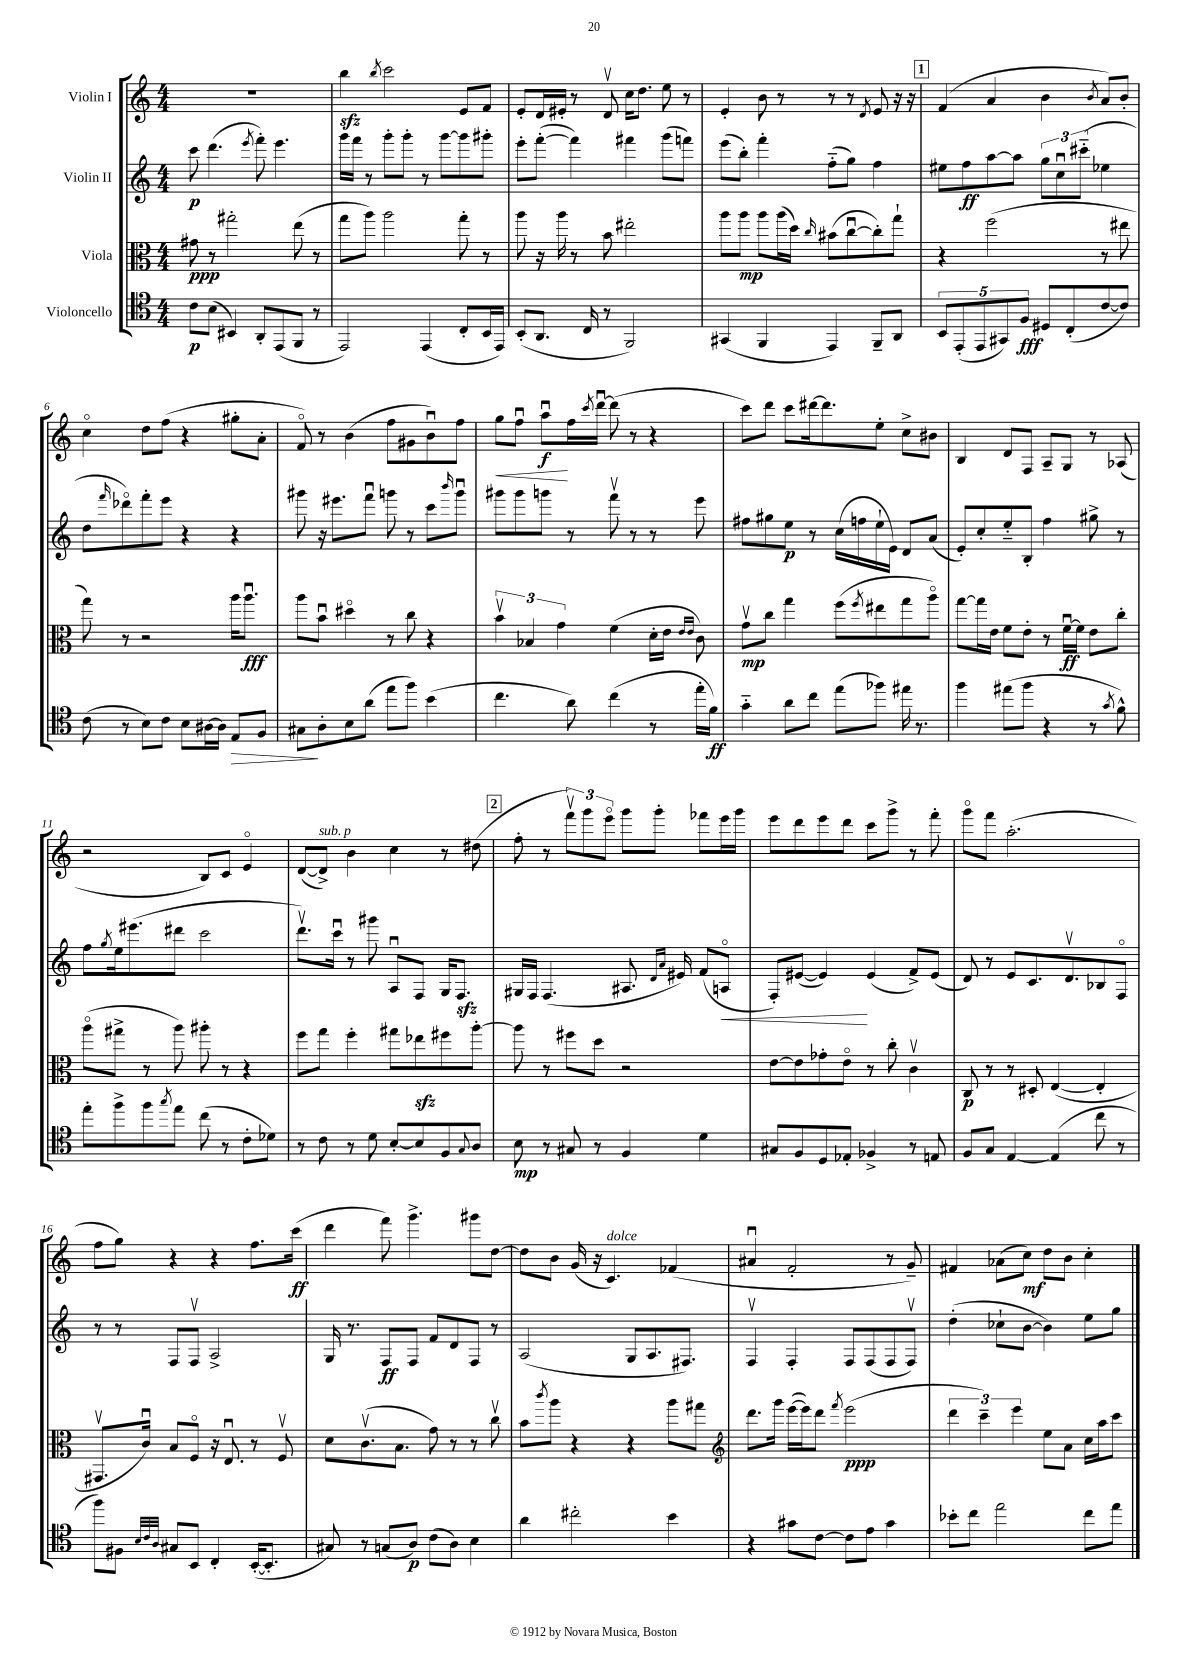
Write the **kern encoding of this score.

**kern	**dynam	**kern	**dynam	**kern	**dynam	**kern	**dynam
*part4	*part4	*part3	*part3	*part2	*part2	*part1	*part1
*staff4	*staff4	*staff3	*staff3	*staff2	*staff2	*staff1	*staff1
*I"Violoncello	*	*I"Viola	*	*I"Violin II	*	*I"Violin I	*
*clefC4	*	*clefC3	*	*clefG2	*	*clefG2	*
*k[]	*	*k[]	*	*k[]	*	*k[]	*
*M4/4	*	*M4/4	*	*M4/4	*	*M4/4	*
=1	=1	=1	=1	=1	=1	=1	=1
8c\L	p	8g#X\	ppp	8ccc\	p	1r	.
(8B\J	.	8r	.	(4.ddd\	.	.	.
4BB#X/)	.	2gg#X'\	.	.	.	.	.
.	.	.	.	8qeee/	.	.	.
8AA'/L	.	.	.	8fff'\)	.	.	.
(8EE/	.	.	.	4.eee\	.	.	.
8FF/J	.	(8ee\	.	.	.	.	.
8r	.	8r	.	.	.	.	.
=2	=2	=2	=2	=2	=2	=2	=2
2EE/)	.	8gg\L	.	16ggg\LL	.	4bbzz\	.
.	.	.	.	16fff\JJ	.	.	.
.	.	8aa\J)	.	8r	.	.	.
.	.	.	.	.	.	8qbb/	.
.	.	2aa\	.	8ggg'\L	.	2ccc\	.
.	.	.	.	8ggg'\J	.	.	.
(4EE/	.	.	.	8r	.	.	.
.	.	.	.	[8ggg\L	.	.	.
8C'/L	.	8gg'\	.	8ggg\]	.	8e/L	.
16BB/L	.	8r	.	8ggg#X'\J	.	8f/J	.
16EE/JJ)	.	.	.	.	.	.	.
=3	=3	=3	=3	=3	=3	=3	=3
(8BB'/L	.	8aa\	.	8eee'\L	.	8e'/L	.
8.AA/J	.	16r	.	([8fff'\J	.	16d/L	.
.	.	16aa\	.	.	.	16e#X'/JJ	.
.	.	8r	.	4fff\])	.	8r	.
16C/	.	.	.	.	.	.	.
8r	.	8b\	.	.	.	8dv/	.
2FF/)	.	2ee#X'\	.	4fff#X\	.	16cc\KL	.
.	.	.	.	.	.	8.dd\J	.
.	.	.	.	(8ggg\L	.	8ee\	.
.	.	.	.	8fffn\J)	.	8r	.
=4	=4	=4	=4	=4	=4	=4	=4
(4GG#X/	.	8aa\L	.	(8eee\L	.	4e'/	.
.	.	8aa\J	mp	8bb'\J)	.	.	.
4FF/	.	8aa\L	.	4fff'\	.	8b\	.
.	.	(16aa\L	.	.	.	8r	.
.	.	16dd\JJ)	.	.	.	.	.
.	.	16qqcc/	.	.	.	.	.
4EE/)	.	(8b#X\L	.	(8ff\L	.	8r	.
.	.	[8ccu\	.	8gg\J)	.	8r	.
.	.	.	.	.	.	8qd/	.
8FF~/L	.	8cc'\])	.	4ff\	.	8e/	.
8AA/J	.	8gg`\J	.	.	.	16r	.
.	.	.	.	.	.	16r	.
!!LO:REH:place=s1:t=1
=5	=5	=5	=5	=5	=5	=5	=5
10BB/L	.	4r	.	8ee#X\L	.	(4f/	.
(10EE'/	.	.	.	.	.	.	.
.	.	.	.	8ff\	ff	.	.
10EE/	.	.	.	.	.	.	.
.	.	(2ff\	.	[8aa\	.	4a/	.
10GG#X/)	.	.	.	.	.	.	.
.	.	.	.	8aa\J]	.	.	.
10F/J	fff	.	.	.	.	.	.
8D#X/L	.	.	.	12gg\L	.	4b\	.
.	.	.	.	12ccu\	.	.	.
(8C'/	.	.	.	.	.	.	.
.	.	.	.	(12ccc#X\J	.	.	.
.	.	.	.	.	.	8qb/	.
[8c/	.	8r	.	4ee-X\	.	8a/L)	.
8c/J])	.	8ee#X\	.	.	.	8b'/J	.
!!LO:LB:g=z
=6	=6	=6	=6	=6	=6	=6	=6
(8c\	.	8gg\)	.	8dd\L	.	4cc\	.
.	.	.	.	16qqfff/	.	.	.
8r	.	8r	.	8ddd-X\)	.	.	.
8B\L)	.	2r	.	8fff'\	.	8dd\L	.
8c\J	.	.	.	8eee\J	.	(8ff\J	.
8B\L	.	.	.	4r	.	4r	.
[16A#X\L	.	.	.	.	.	.	.
16A#\JJ]	.	.	.	.	.	.	.
!	!LO:HP:b	!	!	!	!	!	!
8E/L	>	16aa\KL	.	4r	.	8gg#X'\L	.
.	.	8.aau\J	fff	.	.	.	.
8F/J	.	.	.	.	.	8a'\J	.
=7	=7	=7	=7	=7	=7	=7	=7
8G#X\L	.	8aa\L	.	8ggg#X\	.	8f/)	.
8A'\	]	8bu\J	.	16r	.	8r	.
.	.	.	.	8.eee#X\L	.	.	.
8B\	.	4dd#X\	.	.	.	(4b\	.
(8a\J	.	.	.	8fffu\J	.	.	.
8ee\L	.	8r	.	8gggn\	.	8ff\L	.
8ff\J)	.	8cc\	.	8r	.	8g#X\	.
(4b\	.	4r	.	8ccc\L	.	8bu\)	.
.	.	.	.	16qqbbb/	.	.	.
.	.	.	.	8gggu\J	.	8ff\J	.
=8	=8	=8	=8	=8	=8	=8	=8
!	!	!	!	!	!	!	!LO:HP:b
4.cc\	.	6bv\	.	8ggg#X\L	.	8gg\L	<
.	.	.	.	8ggg#\	.	8ffu\J	.
.	.	6B-X/	.	.	.	.	.
.	.	.	.	8gggn\J	.	8aau\L	f
.	.	6g\	.	.	.	.	.
8a\)	.	.	.	8r	.	16ff\L	[
.	.	.	.	.	.	8qccc/	.
.	.	.	.	.	.	[16dddu\JJ	.
(4cc\	.	(4f\	.	8fffv\	.	(8ddd\]	.
.	.	.	.	8r	.	8r	.
8r	.	16d'\LL	.	8r	.	4r	.
.	.	16e\JJ	.	.	.	.	.
.	.	16qqe/LL	.	.	.	.	.
.	.	16qqe/JJ	.	.	.	.	.
16ee'\LL	.	8c\)	.	8eee\	.	.	.
16f\JJ)	ff	.	.	.	.	.	.
=9	=9	=9	=9	=9	=9	=9	=9
4g\	.	8gv\L	mp	8ff#X\L	.	8ccc\L)	.
.	.	8cc\J	.	8gg#X\	.	8ddd\J	.
8a\L	.	4gg\	.	8ee\J	p	8ccc\L	.
8cc\J	.	.	.	8r	.	[16ddd#X\k	.
.	.	.	.	.	.	8.ddd#\]	.
(8ee\L	.	(8ff\L	.	(16cc\LL	.	.	.
.	.	.	.	16ffn\	.	.	.
.	.	8qff/	.	.	.	.	.
8ff-X\J)	.	8ee#X\	.	16ee`\	.	8ee'\J	.
.	.	.	.	16e\JJ)	.	.	.
16ee#X\	.	8gg\	.	8d/L	.	8cc^\L	.
8.r	.	.	.	.	.	.	.
.	.	8aa\J)	.	(8a/J	.	8b#X\J	.
=10	=10	=10	=10	=10	=10	=10	=10
4ff\	.	[8gg\L	.	8e'/L)	.	4B/	.
.	.	16gg\L]	.	8cc'/	.	.	.
.	.	16e\JJ	.	.	.	.	.
(8ee#X\L	.	8f\L	.	8ee/	.	8d/L	.
8ff\J	.	8e'\J	.	8B'/J	.	8F/J	.
4r	.	8r	.	4ff\	.	8A~/L	.
.	.	[16fu\LL	ff	.	.	8G/J	.
.	.	16f\JJ]	.	.	.	.	.
8r	.	8e\L	.	8gg#X^\	.	8r	.
8qg/	.	.	.	.	.	.	.
8f^^\)	.	8cc'\J	.	8r	.	(8A-X/	.
!!LO:LB:g=z
=11	=11	=11	=11	=11	=11	=11	=11
8ee'\L	.	(8aa\L	.	8ff\L	.	2r	.
.	.	.	.	8qgg/	.	.	.
8ff^\	.	8gg#X^\J	.	16ee\k	.	.	.
.	.	.	.	(8.eee#X\	.	.	.
8ff\	.	8r	.	.	.	.	.
8qgg/	.	.	.	.	.	.	.
8ee\J	.	8aa\)	.	8ddd#X\J	.	.	.
(8cc\	.	8aa#X'\	.	2ccc\	.	8B/L)	.
8r	.	8r	.	.	.	8c/J	.
8c'\L	.	4r	.	.	.	4e/	.
8d-X\J)	.	.	.	.	.	.	.
=12	=12	=12	=12	=12	=12	=12	=12
8r	.	8ff\L	.	8.dddv\L)	.	([8d/L	.
!	!	!	!	!	!	!LO:TX:a:i:t=sub. p	!
8c\	.	8gg\J	.	.	.	8d^/J])	.
.	.	.	.	16cccu\Jk	.	.	.
8r	.	4ff'\	.	8r	.	4b\	.
8d\	.	.	.	8ggg#X\	.	.	.
[8B'/L	.	8gg#X\L	.	8Au/L	.	4cc\	.
8B/]	.	8ee-Xzz\	.	8F/J	.	.	.
8F/	.	8ff#X\	.	16G/KL	.	8r	.
.	.	.	.	8.Fzz/J	.	.	.
8qqG/	.	.	.	.	.	.	.
8A/J	.	[8aa'\J	.	.	.	(8dd#X\	.
!!LO:REH:place=s1:t=2
=13	=13	=13	=13	=13	=13	=13	=13
8B\	mp	8aa\]	.	16G#X/LL	.	8ff'\	.
.	.	.	.	16F/JJ	.	.	.
8r	.	8r	.	(4.F/	.	8r	.
8G#X/	.	8ff#X\L	.	.	.	12fffv\L)	.
.	.	.	.	.	.	12ggg\	.
8r	.	8dd\J	.	.	.	.	.
.	.	.	.	.	.	12eee\J	.
4F/	.	2r	.	8.A#X/	.	8ggg\L	.
.	.	.	.	.	.	8ggg'\J	.
.	.	.	.	16qqd/LL	.	.	.
.	.	.	.	16qqa/JJ	.	.	.
.	.	.	.	16e#X/)	.	.	.
4d\	.	.	.	(8f/L	.	8fff-X\L	.
!	!	!	!	!	!LO:HP:b	!	!
.	.	.	.	8An/J	<	16eee\L	.
.	.	.	.	.	.	16ggg\JJ	.
=14	=14	=14	=14	=14	=14	=14	=14
8G#X/L	.	[8e\L	.	8F'/L)	.	8eee\L	.
8F/	.	8e\]	.	([8e#X/J	.	8ddd\	.
8D/	.	8g-X'\	.	4e#/])	.	8eee\	.
8E-X'/J	.	8e\J	.	.	.	8ddd\J	.
4F-X^/	.	8r	.	(4e#/	[	8ccc\L	.
.	.	8cc'\	.	.	.	8ggg^\J	.
8r	.	4cv\	.	8f^/L)	.	8r	.
8En/	.	.	.	(8e#/J	.	8fff'\	.
=15	=15	=15	=15	=15	=15	=15	=15
8F/L	.	8C/	p	8d/)	.	8ggg\L	.
8G/J	.	8r	.	8r	.	8fff\J	.
[4E/	.	8r	.	8e/L	.	(2.aa'\	.
.	.	8D#X'/	.	8.c/	.	.	.
(4E/]	.	([4E/	.	.	.	.	.
.	.	.	.	8.dv/	.	.	.
8cc\	.	4E'/]	.	8B-X/	.	.	.
8r	.	.	.	8F/J	.	.	.
!!LO:LB:g=z
=16	=16	=16	=16	=16	=16	=16	=16
8ff\L)	.	8.GG#Xv/L	.	8r	.	8ff\L	.
8F#X\J	.	.	.	8r	.	8gg\J)	.
.	.	16cu/Jk)	.	.	.	.	.
32qqB/LLL	.	.	.	.	.	.	.
32qqc/	.	.	.	.	.	.	.
32qqA/JJJ	.	.	.	.	.	.	.
8G#X/L	.	8B/L	.	8F/L	.	4r	.
8BB/J	.	8F/J	.	8Fv/J	.	.	.
4C'/	.	16r	.	2A^/	.	4r	.
.	.	8.Eu/	.	.	.	.	.
([16BB'/KL	.	8r	.	.	.	8.ff\L	.
8.BB'/J]	.	.	.	.	.	.	.
.	.	8Fv/	.	.	.	.	.
.	.	.	.	.	.	(16ccc\Jk	ff
=17	=17	=17	=17	=17	=17	=17	=17
8G#X/)	.	8d\L	.	16G/	.	4ddd\	.
.	.	.	.	8.r	.	.	.
8r	.	(8.cv\	.	.	.	.	.
(8Gn/L	.	.	.	8F/L	ff	8fff\)	.
.	.	8.B\J	.	.	.	.	.
8A/J)	p	.	.	8F/J	.	4.ggg^\	.
(8c\L	.	8g\)	.	8f/L	.	.	.
8A\J)	.	8r	.	8d/	.	.	.
4B\	.	8r	.	8F/J	.	8ggg#X\L	.
.	.	8ccv\	.	8r	.	[8dd\J	.
=18	=18	=18	=18	=18	=18	=18	=18
4a\	.	8b\L	.	(2A/	.	8dd\L]	.
.	.	8qccc/	.	.	.	.	.
.	.	8aa\J	.	.	.	8b\J	.
2cc#X'\	.	4r	.	.	.	(16g/	.
.	.	.	.	.	.	16r	.
!	!	!	!	!	!	!LO:TX:a:i:t=dolce	!
.	.	.	.	.	.	4.c/)	.
.	.	4r	.	8G/L	.	.	.
.	.	.	.	8.A/	.	.	.
4b\	.	8aa\L	.	.	.	(4f-X/	.
.	.	.	.	8.F#X/J)	.	.	.
.	.	8gg#X\J	.	.	.	.	.
=19	=19	=19	=19	=19	=19	=19	=19
*	*	*clefG2	*	*	*	*	*
4r	.	8.ddd\L	.	4Fv/	.	4a#Xu/	.
.	.	16ggg\Jk	.	.	.	.	.
8g#X\L	.	([16eee\LL	.	4F'/	.	2f'/	.
.	.	16eee\J])	.	.	.	.	.
[8c\J	.	8ddd\J	.	.	.	.	.
.	.	8qfff/	.	.	.	.	.
8c\L]	.	(2eee\	ppp	8F/L	.	.	.
8e\J	.	.	.	(8F/	.	.	.
4g#\	.	.	.	8F/	.	8r	.
.	.	.	.	8Fv/J)	.	8g~/)	.
=20	=20	=20	=20	=20	=20	=20	=20
8b-X'\L	.	6ddd\	.	(4dd'\	.	4f#X/	.
8cc\J	.	.	.	.	.	.	.
.	.	6ccc~\)	.	.	.	.	.
2ee\	.	.	.	8cc-X`\L	.	(8a-X\L	.
.	.	6eee\	.	.	.	.	.
.	.	.	.	[8b\J	.	8cc\J)	mf
.	.	8ee\L	.	4b\])	.	8dd\L	.
.	.	8a\J	.	.	.	8b\J	.
8cc\L	.	16cc\LL	.	8ee\L	.	4cc'\	.
.	.	16aa\J	.	.	.	.	.
8ee\J	.	8ccc\J	.	8gg\J	.	.	.
==	==	==	==	==	==	==	==
*-	*-	*-	*-	*-	*-	*-	*-
